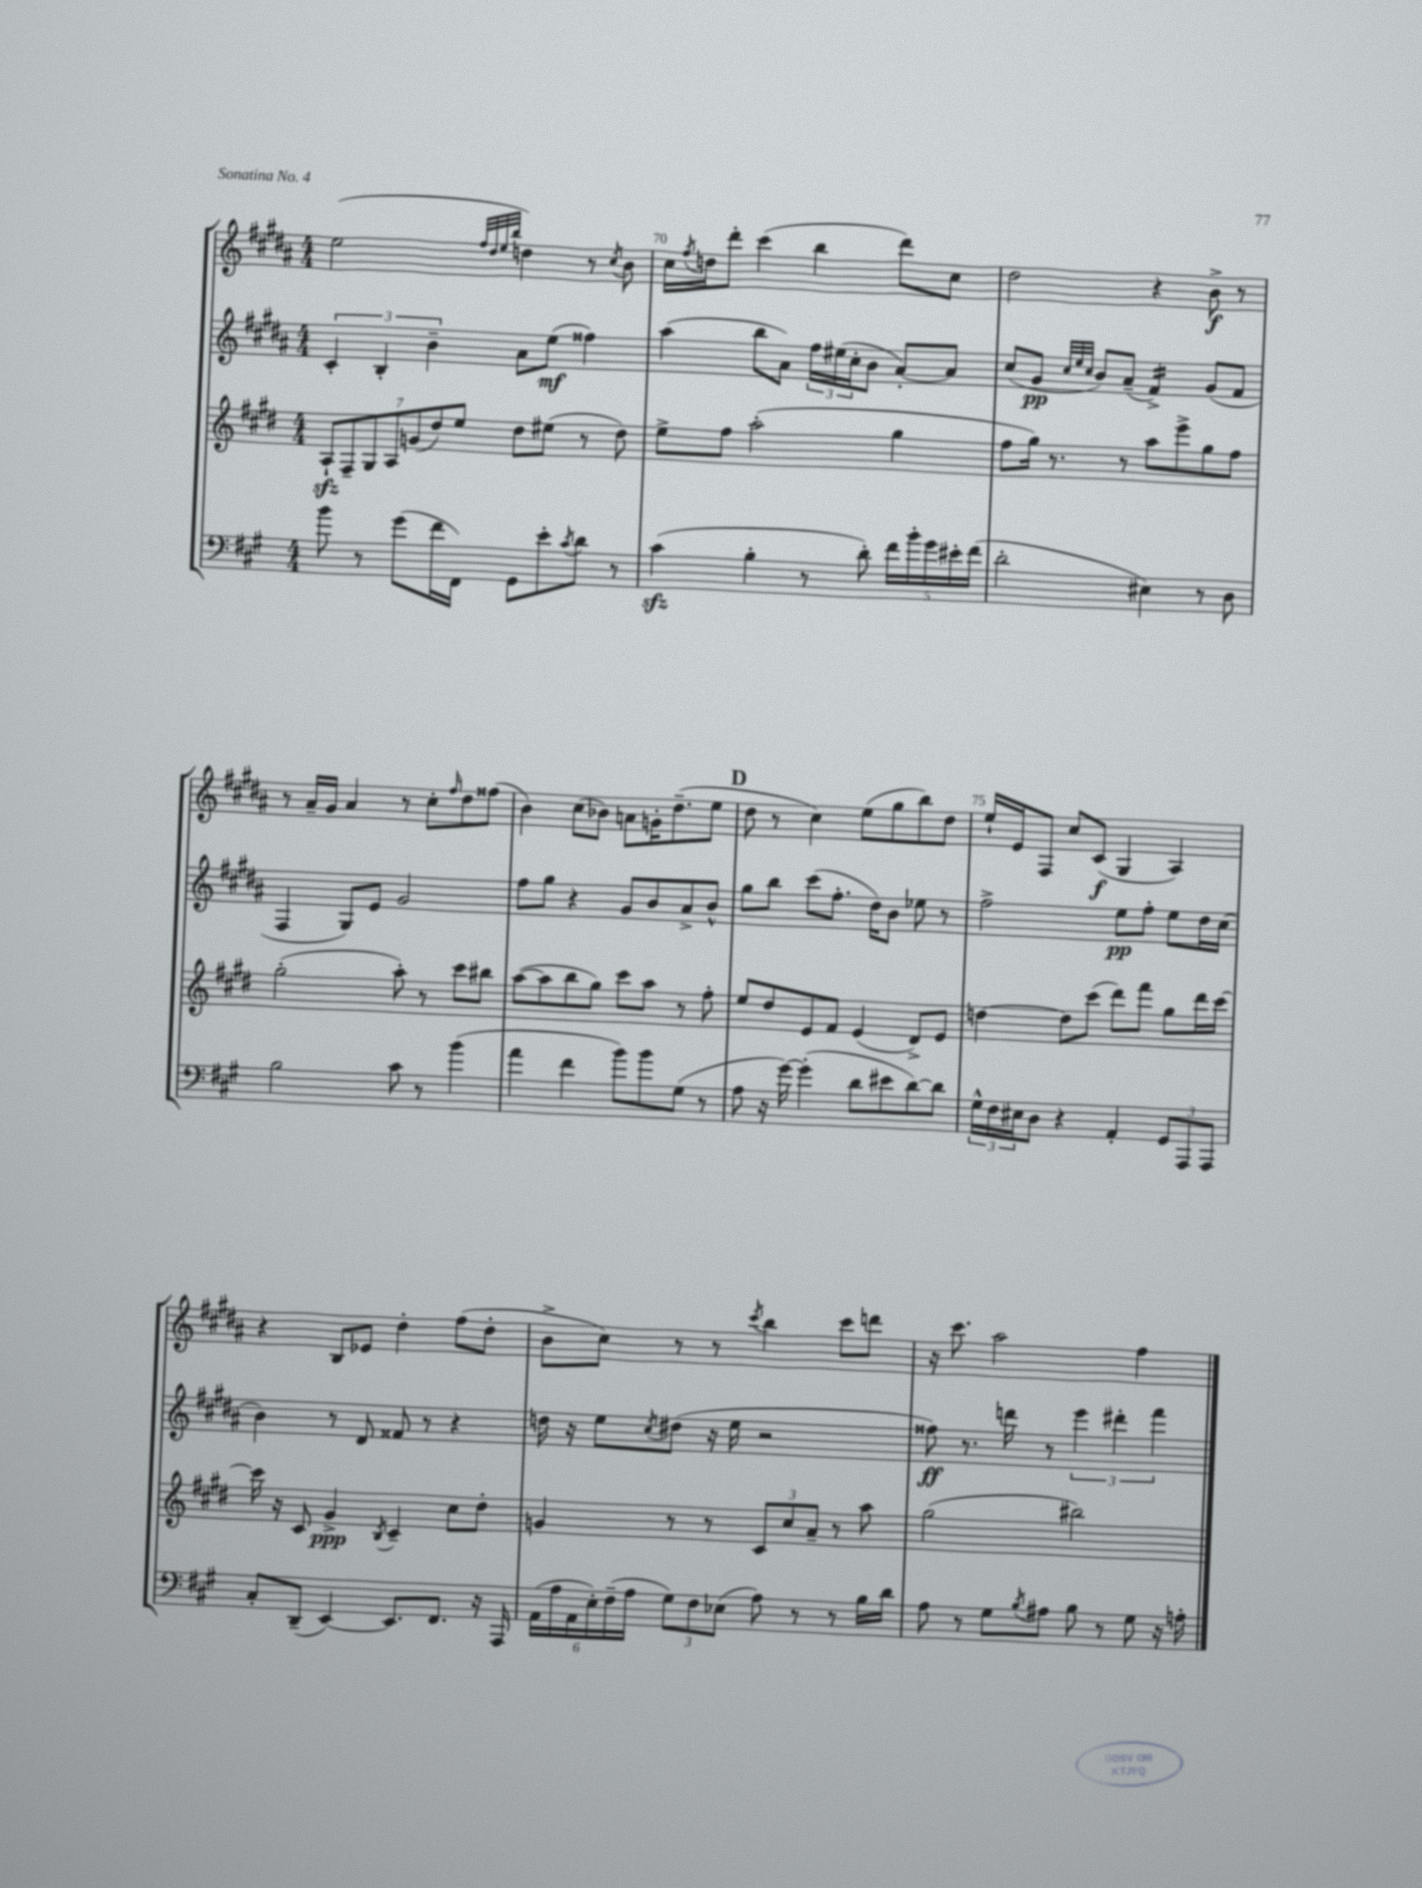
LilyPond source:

<<
\new StaffGroup <<
\new Staff = "s0" {
    \clef treble \key b \major \numericTimeSignature \time 4/4
    e''2( \grace { fis''32 dis''32 e''32 b''32 } d''4) r8 \acciaccatura { cis''8 } b'8 |
    cis''16 \acciaccatura { fis''8 } d''16 dis'''8-. cis'''4( b''4 dis'''8) cis''8 |
    dis''2 r4 b'8->\f r8 |
    r8 ais'16-- gis'16 ais'4 r8 cis''8-. \grace { fis''16 } dis''8 fisis''8( |
    b'4) cis''8( bes'8) a'8 g'16-. dis''8.--( e''8 |
    \mark \markup { \bold "D" } dis''8 r8 cis''4) e''8( gis''8 b''8) dis''8 |
    e''16-! e'16 fis8 cis''8 cis'8\f( gis4 ais4) |
    r4 b8 ees'8 dis''4-. fis''8( dis''8-. |
    b'8-> cis''8) r8 r8 \acciaccatura { cis'''8 } b''4 cis'''8 d'''8 |
    r16 cis'''8. ais''2 fis''4 \bar "|." |
}
\new Staff = "s1" {
    \clef treble \key b \major \numericTimeSignature \time 4/4
    \tuplet 3/2 { cis'4-. b4-. b'4-- } ais'8 e''8\mf( fisis''4) |
    ais''4( b''8 ais'8) \tuplet 3/2 { fis''16 eis''16( cis''16-. } b'8 ais'8~-.) ais'8 |
    cis''8( gis'8\pp \grace { cis''32 e''32 cis''32 } b'8) ais'8--( fis'4:16->) gis'8( fis'8 |
    fis4 gis8) e'8 gis'2 |
    fis''8 gis''8 r4 gis'8 b'8 ais'8-> b'8-^ |
    \mark \markup { \bold "D" } gis''8 b''8 cis'''8( fis''8.-. dis''16) b'8 ees''8 r8 |
    fis''2-> e''8\pp fis''8-. e''8 dis''16 cis''16( |
    b'4) r8 dis'8 fisis'8 r8 r4 |
    d''16 r16 e''8 \acciaccatura { cis''8 } dis''8( r16 e''16 r2 |
    fisis''8\ff) r8. d'''16 r8 \tuplet 3/2 { e'''4 dis'''4-. fis'''4 } \bar "|." |
}
\new Staff = "s2" {
    \clef treble \key e \major \numericTimeSignature \time 4/4
    \tuplet 7/4 { a8-!\sfz fis8-- gis8 a8 g'8( dis''8) e''8 } dis''8 eis''8( r8 dis''8) |
    e''8-> fis''8 a''2-.( gis''4 |
    fis''8 gis''16) r8. r8 a''8 e'''8-> gis''8 fis''8 |
    gis''2-.( a''8-.) r8 cis'''8 bis''8 |
    a''8~( a''8 b''8 gis''8) cis'''8 a''8 r8 fis''8-. |
    \mark \markup { \bold "D" } e''8 dis''8 e'8 fis'8 e'4( dis'8->) e'8 |
    d''4~ d''8 cis'''8( dis'''8) fis'''8 gis''8 dis'''16 cis'''16~ |
    cis'''16 r16 cis'8 gis'4->\ppp \acciaccatura { b8 } cis'4-- cis''8 dis''8-. |
    g'4 r8 r8 \tuplet 3/2 { cis'8 cis''8 a'8-- } r8 a''8 |
    gis''2( bis''2) \bar "|." |
}
\new Staff = "s3" {
    \clef bass \key a \major \numericTimeSignature \time 4/4
    b'8 r8 gis'8( fis'16 fis,16) gis,8 e'8-. \acciaccatura { cis'8 } d'8 r8 |
    cis'4\sfz( b4-. r8 d'8-.) \tuplet 5/4 { fis'16 b'16-. gis'16 eis'16-. fis'16( } |
    d'2-. eis4) r8 d8 |
    b2 cis'8 r8 b'4( |
    a'4 fis'4 b'8) b'8 gis8( r8 |
    \mark \markup { \bold "D" } a8 r16 gis'16~) gis'4-.( d'8 eis'8 d'8~) d'8 |
    \tuplet 3/2 { gis16-^ fis16 eis16 } d8 r4 a,4-. \tuplet 3/2 { gis,8 a,,8 a,,8 } |
    cis8-. d,8--( e,4~) e,8. fis,8. r16 a,,16 |
    \tuplet 6/4 { a,16( a16 a,16 e16-.) fis16--( a16 } \tuplet 3/2 { gis8) fis8 ees8( } a8) r8 r8 b16 d'16 |
    a8 r8 gis8 \acciaccatura { b8 } ais8 b8 r8 gis8 r16 a16-. \bar "|." |
}
>>
>>
\layout { \context { \Score currentBarNumber = #69 \override BarNumber.break-visibility = ##(#f #t #t) barNumberVisibility = #(every-nth-bar-number-visible 5) } }
